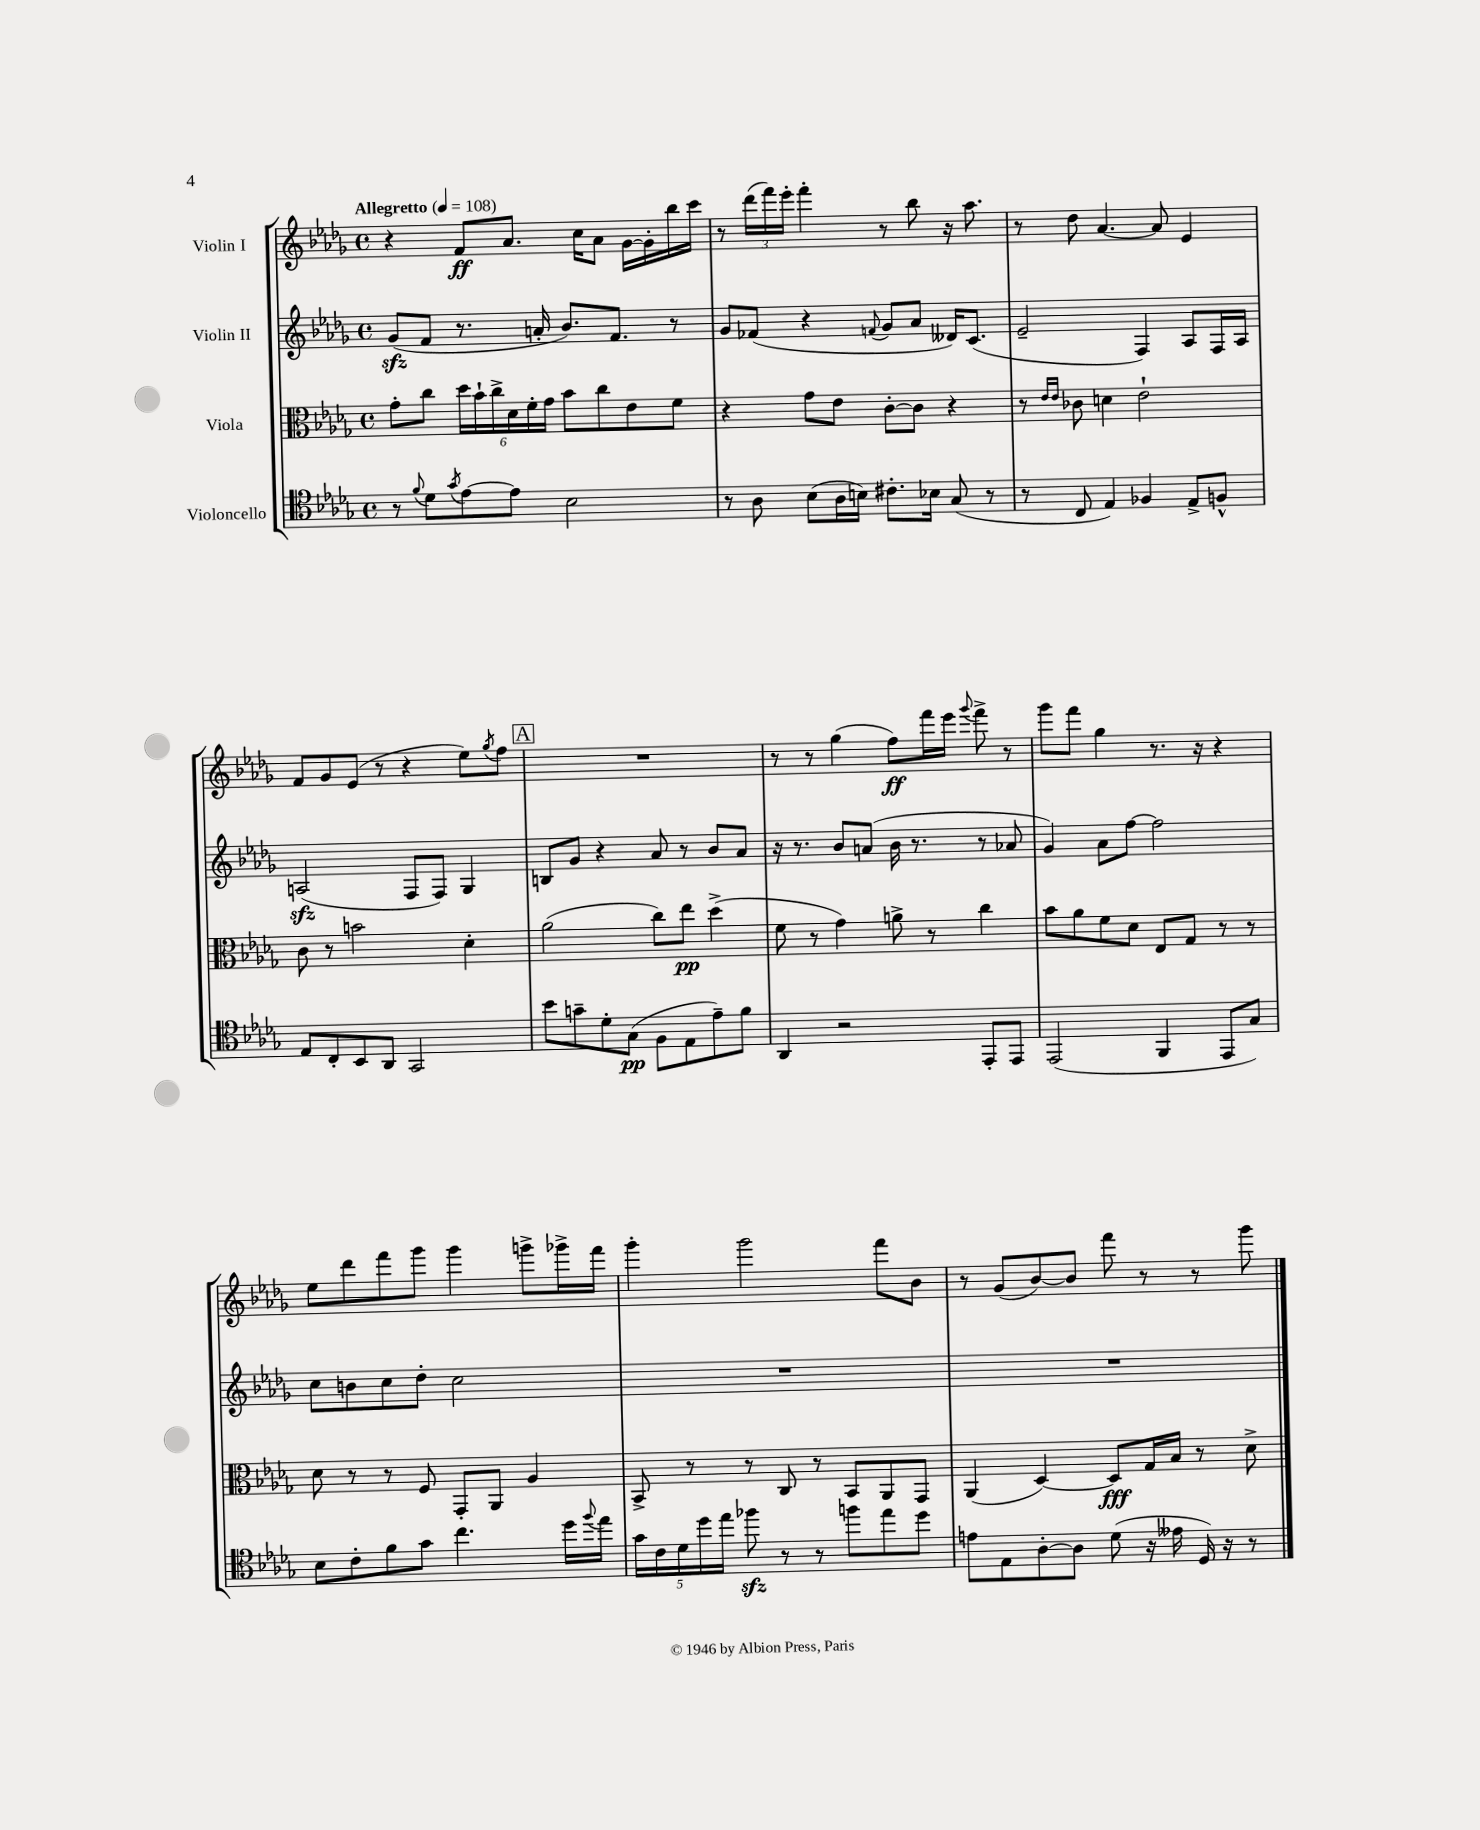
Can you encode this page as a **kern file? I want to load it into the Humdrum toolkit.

**kern	**kern	**kern	**kern
*staff4	*staff3	*staff2	*staff1
*clefC4	*clefC3	*clefG2	*clefG2
*k[b-e-a-d-g-]	*k[b-e-a-d-g-]	*k[b-e-a-d-g-]	*k[b-e-a-d-g-]
*M4/4	*M4/4	*M4/4	*M4/4
*met(c)	*met(c)	*met(c)	*met(c)
*MM108	*MM108	*MM108	*MM108
8r	8g-'\L	(8g-/L	4r
8qqf/	.	.	.
8d-\L	8cc\J	8f/J	.
8qg-/	.	.	.
[8e-\	24dd-\LL	8.r	8f/L
.	24b-`\	.	.
.	24cc^\	.	.
8e-\]J	24d-\	.	8.a-/J
.	24f'\	.	.
.	.	16a'/	.
.	24g-\JJ	.	.
2B-\	8b-\L	8.b-/L)	.
.	.	.	16cc\LK
.	8cc\	.	8a-\J
.	.	8.f/J	.
.	8e-\	.	[16g-\LL
.	.	.	16g-'\]
.	8f\J	8r	16bb-\
.	.	.	16ccc\JJ
=	=	=	=
8r	4r	8g-/L	8r
8A-\	.	(8f-/J	(24ddd-\LL
.	.	.	24fff\)
.	.	.	24eee-'\JJ
(8B-\L	8g-\L	4r	4fff'\
16A-\L	8e-\J	.	.
16B\JJ)	.	.	.
.	.	8qqf/	.
8.c#'\L	[8c'\L	8g-/L	8r
.	8c\]J	8a-/J	8bb-\
16B-\Jk	.	.	.
(8G-/	4r	16d--/LK)	16r
.	.	(8.c/J	8.aa-\
8r	.	.	.
=	=	=	=
8r	8r	2e-~/	8r
.	16qqe-/LL	.	.
.	16qqe-/JJ	.	.
8C/	8c-\	.	8dd-\
4E-/)	4d\	.	[4.a-/
4F-/	2e-`\	4F/)	.
.	.	.	8a-/]
8E-^/L	.	8A-/L	4e-/
8F^^/J	.	16F/L	.
.	.	16A-/JJ	.
=	=	=	=
8E-/L	8c\	(2A/	8f/L
8C'/	8r	.	8g-/
8BB-/	2b\	.	(8e-/J
8AA-/J	.	.	8r
2GG-/	.	8F/L	4r
.	.	8F/J)	.
.	4d-'\	4G-/	8ee-\L)
.	.	.	8qgg-/
.	.	.	8ff\J
=	=	=	=
8b-\L	(2a-\	8B/L	1r
8g~\	.	8g-/J	.
8d-'\	.	4r	.
(8G-\J	.	.	.
8F\L	8cc\L)	8a-/	.
8E-\	8ee-\J	8r	.
8e-~\)	(4dd-^\	8b-/L	.
8f\J	.	8a-/J	.
=	=	=	=
4AA-/	8f\	16r	8r
.	.	8.r	.
.	8r	.	8r
2r	4g-\)	8b-/L	(4gg-\
.	.	(8a/J	.
.	8a^\	16b-\	8ff\L)
.	.	8.r	.
.	8r	.	16fff\L
.	.	.	16eee-\JJ
.	.	.	8qqggg-/
8EE-'/L	4cc\	8r	8fff^\
8EE-/J	.	8a-/	8r
=	=	=	=
(2EE-/	8b-\L	4g-/)	8ggg-\L
.	8a-\	.	8fff\J
.	8f\	8a-\L	4gg-\
.	8d-\J	[8ff\J	.
4FF/	8E-/L	2ff\]	8.r
.	8G-/J	.	.
.	.	.	16r
8EE-/L	8r	.	4r
8G-/J)	8r	.	.
=	=	=	=
8B-\L	8d-\	8cc\L	8ee-\L
8c'\	8r	8b\	8ddd-\
8f\	8r	8cc\	8fff\
8g-\J	8F/	8dd-'\J	8ggg-\J
4.cc\	8GG-'/L	2cc\	4ggg-\
.	8AA-/J	.	.
.	4A-/	.	8ggg^\L
16dd-\LL	.	.	16ggg-^\L
8qqff/	.	.	.
16ee-\JJ	.	.	16fff\JJ
=	=	=	=
20g-\LL	8BB-^/	1r	4ggg-'\
20c\	.	.	.
20d-\	.	.	.
.	8r	.	.
20dd-\	.	.	.
20ee-\JJ	.	.	.
8ff-\	8r	.	2ggg-\
8r	8C/	.	.
8r	8r	.	.
8ff\L	8BB-/L	.	.
8ee-\	8AA-/	.	8fff\L
8dd-\J	8GG-/J	.	8b-\J
=	=	=	=
8e\L	(4AA-/	1r	8r
8E-\	.	.	(8g-/L
[8A-'\	[4D-/)	.	[8b-/)
8A-\]J	.	.	8b-/]J
(8d-\	8D-/]L	.	8fff\
16r	16G-/L	.	8r
16e--\	16B-/JJ	.	.
16D-/)	8r	.	8r
16r	.	.	.
8r	8d-^\	.	8ggg-\
==	==	==	==
*-	*-	*-	*-
